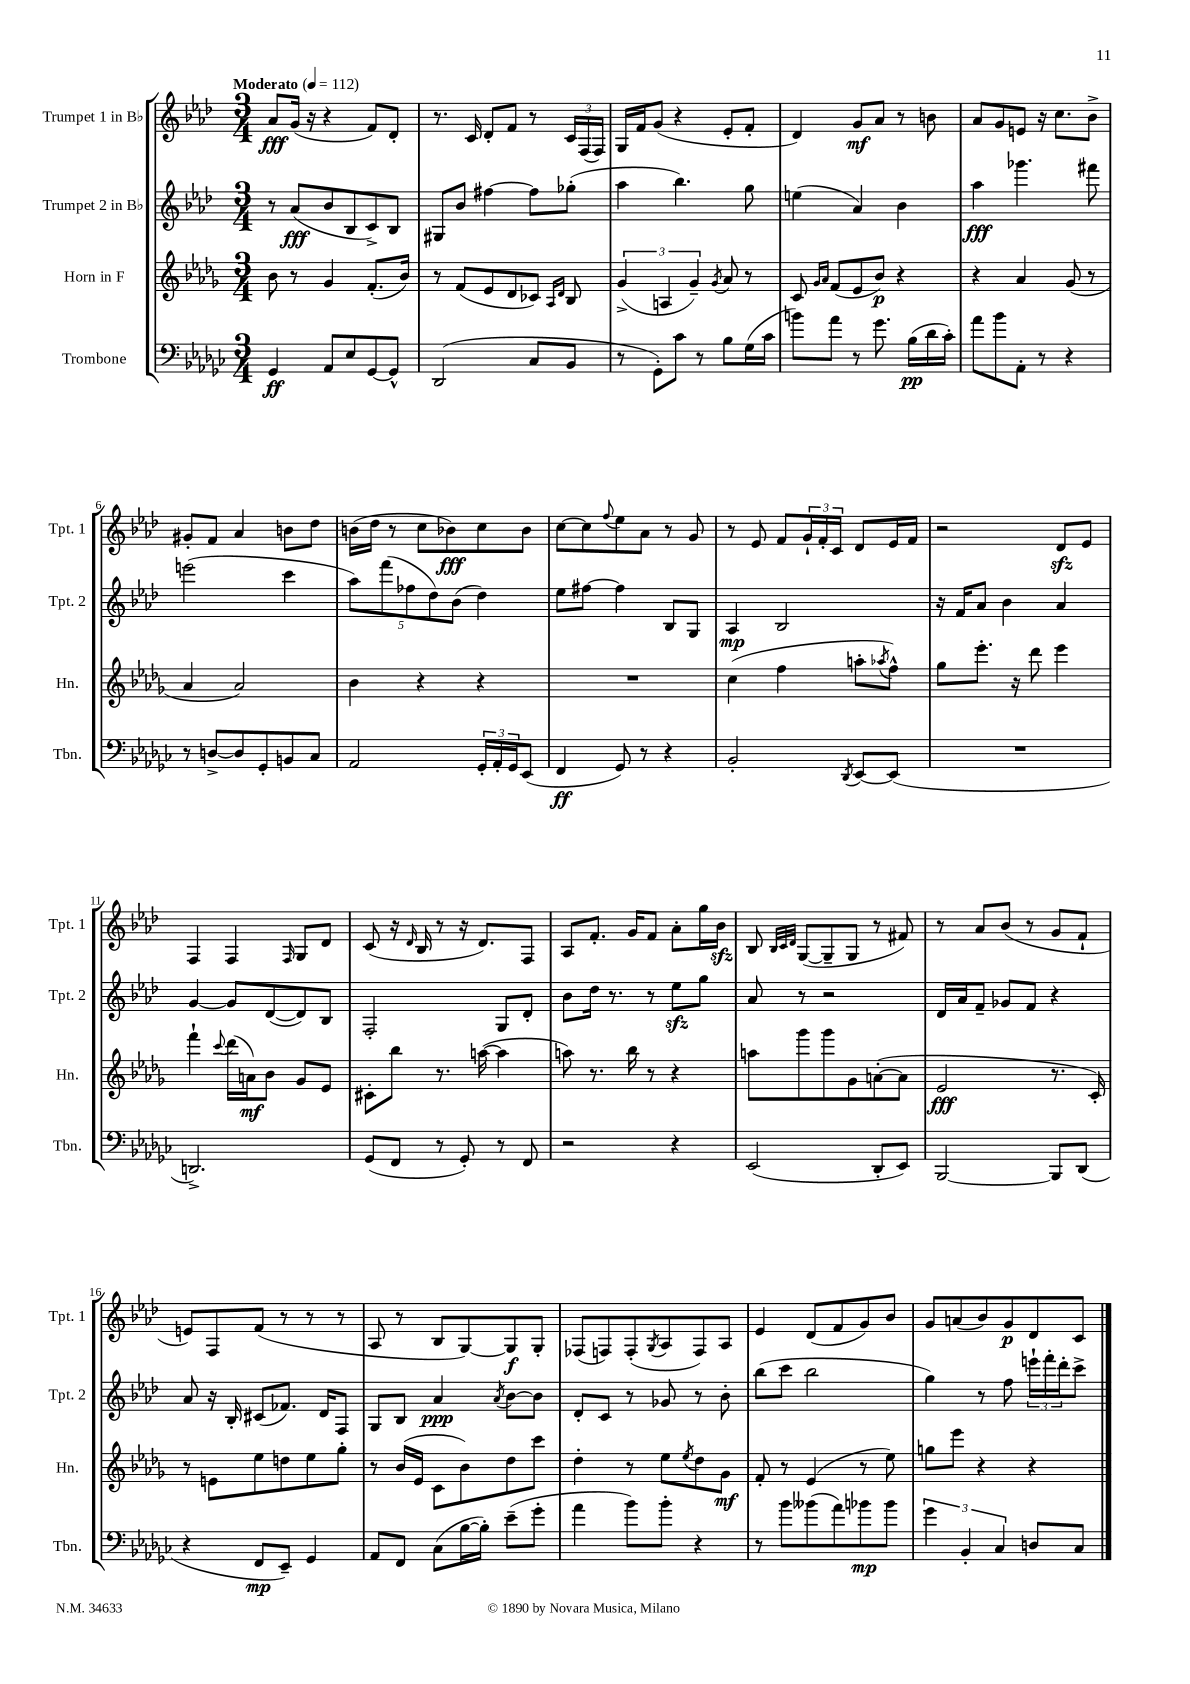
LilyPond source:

<<
\new StaffGroup <<
\new Staff = "s0" \with { instrumentName = "Trumpet 1 in Bb" shortInstrumentName = "Tpt. 1" } {
    \clef treble \key aes \major \numericTimeSignature \time 3/4 \tempo "Moderato" 4 = 112
    aes'8\fff g'16( r16 r4 f'8) des'8-. |
    r8. c'16 des'8-. f'8 r8 \tuplet 3/2 { c'16 f16( f16) } |
    g16 f'16 g'8( r4 ees'8-. f'8-. |
    des'4) g'8\mf aes'8 r8 b'8 |
    aes'8 g'8 e'8 r16 c''8. bes'8-> |
    gis'8-. f'8 aes'4 b'8 des''8 |
    b'16( des''16 r8 c''8 bes'8\fff) c''8 bes'8 |
    c''8~ c''8 \appoggiatura { f''8 } ees''8 aes'8 r8 g'8 |
    r8 ees'8 f'8 \tuplet 3/2 { g'16-! f'16-. c'16 } des'8 ees'16 f'16 |
    r2 des'8\sfz ees'8 |
    f4 f4 \grace { f16 } g8 des'8 |
    c'8( r16 \grace { des'16 } bes16 r8 r16 des'8.) f8 |
    aes8 f'8.-. g'16 f'8 aes'8-. g''16 bes'16\sfz |
    bes8 \grace { bes32 c'32 des'32 } g8~( g8-- g8 r8 fis'8) |
    r8 aes'8 bes'8( r8 g'8 f'8-! |
    e'8) f8 f'8( r8 r8 r8 |
    aes8 r8 bes8 g8~) g8\f g8-. |
    fes8( f8) f8-.( \acciaccatura { g8 } aes8 f8) aes8 |
    ees'4 des'8( f'8 g'8) bes'8 |
    g'8 a'8( bes'8) g'8\p des'8 c'8 \bar "|." |
}
\new Staff = "s1" \with { instrumentName = "Trumpet 2 in Bb" shortInstrumentName = "Tpt. 2" } {
    \clef treble \key aes \major \numericTimeSignature \time 3/4
    r8 aes'8\fff( bes'8 bes8 c'8->) bes8 |
    gis8 bes'8 fis''4~ fis''8 ges''8-.( |
    aes''4 bes''4.) g''8 |
    e''4( aes'4) bes'4 |
    aes''4\fff ges'''4. fis'''8 |
    e'''2( c'''4 |
    \tuplet 5/4 { aes''8) f'''8( fes''8 des''8) bes'8( } des''4) |
    ees''8 fis''8~ fis''4 bes8 g8 |
    aes4\mp bes2 |
    r16 f'16 aes'8 bes'4 aes'4 |
    g'4~ g'8 des'8~( des'8) bes8 |
    f2-. g8 des'8-. |
    bes'8 des''16 r8. r8 ees''8\sfz g''8 |
    aes'8 r8 r2 |
    des'16 aes'16 f'8-- ges'8 f'8 r4 |
    aes'8 r16 bes16-. cis'8( fes'8.) des'16 f8 |
    g8 bes8 aes'4\ppp \acciaccatura { aes'8 } bes'8~ bes'8 |
    des'8-. c'8 r8 ges'8 r8 bes'8-. |
    bes''8( c'''8 bes''2 |
    g''4) r8 f''8 \tuplet 3/2 { e'''16-! f'''16-. des'''16-. } c'''8-> \bar "|." |
}
\new Staff = "s2" \with { instrumentName = "Horn in F" shortInstrumentName = "Hn." } {
    \clef treble \key des \major \numericTimeSignature \time 3/4
    bes'8 r8 ges'4 f'8.-.( bes'16) |
    r8 f'8( ees'8 des'8 ces'8) \grace { aes16 des'16 } bes8 |
    \tuplet 3/2 { ges'4->( a4 ges'4--) } \acciaccatura { ges'8 } aes'8 r8 |
    c'8 \grace { ges'16 aes'16 } f'8( ees'8 bes'8\p) r4 |
    r4 aes'4 ges'8( r8 |
    aes'4 aes'2) |
    bes'4 r4 r4 |
    R2. |
    c''4( f''4 a''8-. \acciaccatura { aes''8 } f''8-^) |
    ges''8 ees'''8.-. r16 des'''8 ees'''4 |
    f'''4-! \appoggiatura { c'''8 } des'''16( a'16\mf) bes'8 ges'8 ees'8 |
    cis'8-. bes''8 r8. a''16~( a''4 |
    a''8) r8. bes''16 r8 r4 |
    a''8 ges'''8 ges'''8 ges'8 a'8~-.( a'8 |
    ees'2\fff r8. c'16-.) |
    r8 e'8 ees''8 d''8 ees''8 ges''8-. |
    r8 bes'16( ees'16 c'8 bes'8) des''8 c'''8 |
    des''4-. r8 ees''8 \acciaccatura { ees''8 } des''8 ges'8\mf |
    f'8-. r8 ees'4( r8 ees''8) |
    g''8 ees'''8 r4 r4 \bar "|." |
}
\new Staff = "s3" \with { instrumentName = "Trombone" shortInstrumentName = "Tbn." } {
    \clef bass \key ges \major \numericTimeSignature \time 3/4
    ges,4\ff aes,8 ees8 ges,8~ ges,8-^ |
    des,2( ces8 bes,8 |
    r8 ges,8-.) ces'8 r8 bes8 ges16( ces'16 |
    b'8) aes'8 r8 ges'8. bes16\pp( des'16 ces'16-.) |
    aes'8 bes'8 aes,8-. r8 r4 |
    r8 d8~-> d8 ges,8-. b,8 ces8 |
    aes,2 \tuplet 3/2 { ges,16-. aes,16-. ges,16 } ees,8( |
    f,4\ff ges,8) r8 r4 |
    bes,2-. \acciaccatura { des,8 } ees,8~ ees,8( |
    R2. |
    d,2.->) |
    ges,8( f,8 r8 ges,8-.) r8 f,8 |
    r2 r4 |
    ees,2( des,8-. ees,8) |
    bes,,2~ bes,,8 des,8( |
    r4 f,8\mp ees,8--) ges,4 |
    aes,8 f,8 ces8( bes16~ bes16-.) ees'8--( ges'8-. |
    aes'4 bes'8) bes'8-. r4 |
    r8 bes'8 beses'8( aes'8) bes'8\mp bes'8 |
    \tuplet 3/2 { ges'4 bes,4-. ces4 } d8 ces8 \bar "|." |
}
>>
>>
